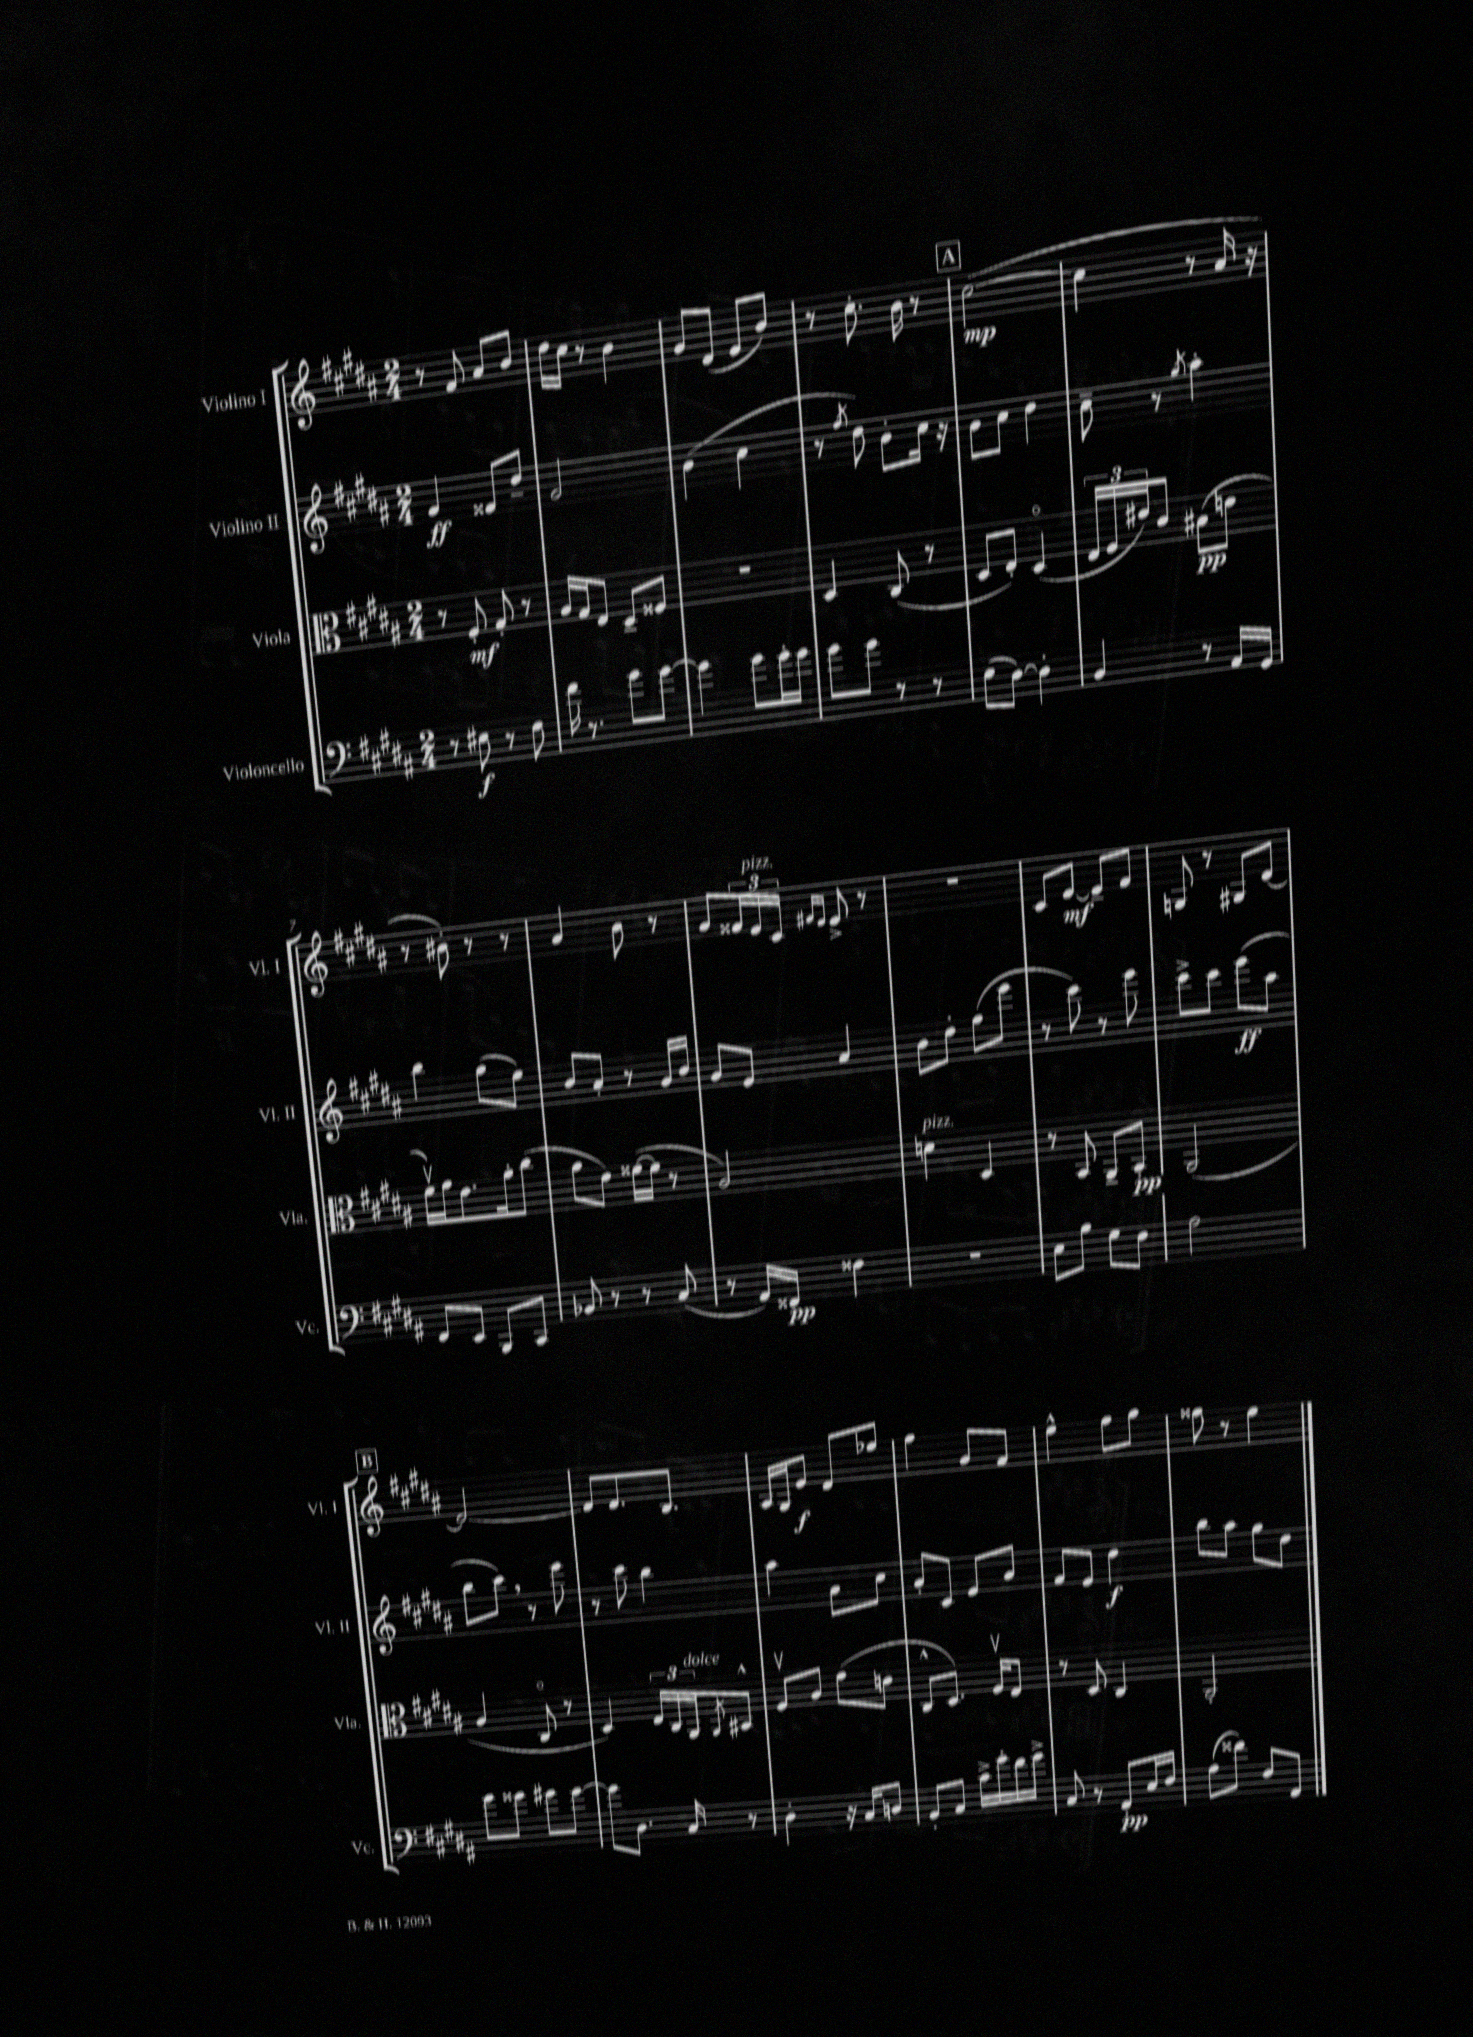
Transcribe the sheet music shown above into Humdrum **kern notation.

**kern	**dynam	**kern	**dynam	**kern	**dynam	**kern	**dynam
*part4	*part4	*part3	*part3	*part2	*part2	*part1	*part1
*staff4	*staff4	*staff3	*staff3	*staff2	*staff2	*staff1	*staff1
*I"Violoncello	*	*I"Viola	*	*I"Violino II	*	*I"Violino I	*
*I'Vc.	*	*I'Vla.	*	*I'Vl. II	*	*I'Vl. I	*
*clefF4	*	*clefC3	*	*clefG2	*	*clefG2	*
*k[f#c#g#d#a#]	*	*k[f#c#g#d#a#]	*	*k[f#c#g#d#a#]	*	*k[f#c#g#d#a#]	*
*M2/4	*	*M2/4	*	*M2/4	*	*M2/4	*
=1	=1	=1	=1	=1	=1	=1	=1
8r	.	8r	.	4g#/	ff	8r	.
8E#X\	f	8F#'/	mf	.	.	8f#/	.
8r	.	8G#'/	.	8f##X/L	.	8a#/L	.
8F#\	.	8r	.	8dd#~/J	.	8b/J	.
=2	=2	=2	=2	=2	=2	=2	=2
16f#\	.	16A#/LL	.	2g#/	.	16dd#\LL	.
8.r	.	16G#/J	.	.	.	16cc#\JJ	.
.	.	8E/J	.	.	.	8r	.
8g#\L	.	8D#~/L	.	.	.	4b\	.
[8g#\J	.	8F##X/J	.	.	.	.	.
=3	=3	=3	=3	=3	=3	=3	=3
4g#\]	.	2r	.	(4b\	.	8g#/L	.
.	.	.	.	.	.	(8d#/J	.
8g#\L	.	.	.	4cc#\	.	8e/L	.
16g#'\L	.	.	.	.	.	8b/J)	.
16g#\JJ	.	.	.	.	.	.	.
=4	=4	=4	=4	=4	=4	=4	=4
8g#\L	.	4D#/	.	8r	.	8r	.
.	.	.	.	8qff#/	.	.	.
8g#\J	.	.	.	8dd#\)	.	8.cc#'\	.
8r	.	(8C#/	.	8b'\L	.	.	.
.	.	.	.	.	.	16b\	.
8r	.	8r	.	16cc#\Jk	.	8r	.
.	.	.	.	16r	.	.	.
!!LO:REH:place=s1:t=A
=5	=5	=5	=5	=5	=5	=5	=5
(8E\L	.	8D#/L	.	8b\L	.	([2cc#\	mp
[8D#\J)	.	8E'/J)	.	8cc#\J	.	.	.
4D#'\]	.	(4D#/	.	4dd#\	.	.	.
=6	=6	=6	=6	=6	=6	=6	=6
4BB/	.	24E/LL	.	8cc#~\	.	4cc#\]	.
.	.	24F#/	.	.	.	.	.
.	.	24e#X/J)	.	.	.	.	.
.	.	8c#/J	.	8r	.	.	.
.	.	.	.	8qgg#/	.	.	.
8r	.	(8B#X\L	pp	4aa#'\	.	8r	.
16AA#/LL	.	8en\J	.	.	.	16a#/	.
16GG#/JJ	.	.	.	.	.	16r	.
!!LO:LB:g=z
=7	=7	=7	=7	=7	=7	=7	=7
8FF#/L	.	16f#v\LL)	.	4bb\	.	8r	.
.	.	16g#\J	.	.	.	.	.
8EE/J	.	8.e\	.	.	.	8b#X'\)	.
8BBB/L	.	.	.	(8gg#\L	.	8r	.
.	.	16a#'\k	.	.	.	.	.
8CC#/J	.	(8cc#\J	.	8ee\J)	.	8r	.
=8	=8	=8	=8	=8	=8	=8	=8
8BB-X/	.	8a#\L	.	8b/L	.	4a#/	.
8r	.	8e\J)	.	8a#'/J	.	.	.
8r	.	([16f##X\LL	.	8r	.	8b\	.
.	.	16f##\JJ]	.	.	.	.	.
(8C#/	.	8r	.	16g#/LL	.	8r	.
.	.	.	.	16b/JJ	.	.	.
=9	=9	=9	=9	=9	=9	=9	=9
8r	.	2A#/)	.	8g#/L	.	8g#/L	.
16AA#/LL)	.	.	.	8e/J	.	24f##X/L	.
!	!	!	!	!	!	!LO:TX:a:i:t=pizz.	!
.	.	.	.	.	.	24e/	.
16FF##X/JJ	pp	.	.	.	.	.	.
.	.	.	.	.	.	24c#/JJ	.
.	.	.	.	.	.	16qqf#X/LL	.
.	.	.	.	.	.	16qqe/JJ	.
4F##X\	.	.	.	4a#/	.	8e^/	.
.	.	.	.	.	.	8r	.
=10	=10	=10	=10	=10	=10	=10	=10
!	!	!LO:TX:a:i:t=pizz.	!	!	!	!	!
2r	.	4dn\	.	8b\L	.	2r	.
.	.	.	.	8dd#'\J	.	.	.
.	.	4D#/	.	(8ff#\L	.	.	.
.	.	.	.	8eee\J	.	.	.
=11	=11	=11	=11	=11	=11	=11	=11
8E\L	.	8r	.	8r	.	8c#/L	.
8B\J	.	8BB/	.	8ccc#\)	.	[8e/J	mf
8G#\L	.	8AA#~/L	.	8r	.	8e~/L]	.
8F#\J	.	8BB'/J	pp	8eee\	.	8f#/J	.
=12	=12	=12	=12	=12	=12	=12	=12
2A#\	.	(2AA#/	.	8ccc#^\L	.	8Gn/	.
.	.	.	.	8ccc#\J	.	8r	.
.	.	.	.	(8eee\L	ff	8G#X/L	.
.	.	.	.	8aa#\J	.	[8d#/J	.
!!LO:LB:g=z
!!LO:REH:place=s1:t=B
=13	=13	=13	=13	=13	=13	=13	=13
8g#\L	.	4A#/	.	8bb\L	.	2d#/_	.
8g##X\J	.	.	.	8ccc#,\J)	.	.	.
8g#X\L	.	8C#/	.	8r	.	.	.
[8g#\J	.	8r	.	8eee\	.	.	.
=14	=14	=14	=14	=14	=14	=14	=14
8g#\L]	.	4D#/)	.	8r	.	8d#/L]	.
8.D#\J	.	.	.	8ccc#\	.	8.d#/	.
.	.	24E/LL	.	4bb\	.	.	.
.	.	24C#/	.	.	.	.	.
16C#/	.	.	.	.	.	8.B/J	.
!	!	!LO:TX:a:i:t=dolce	!	!	!	!	!
.	.	24AA#/J	.	.	.	.	.
.	.	8qAA#/	.	.	.	.	.
8r	.	8BB#X^^/J	.	.	.	.	.
=15	=15	=15	=15	=15	=15	=15	=15
4D#'\	.	8F#v/L	.	4aa#\	.	16A#/LL	.
.	.	.	.	.	.	16G#/J	.
.	.	8A#/J	.	.	.	8e/J	f
16r	.	(8e\L	.	8a#\L	.	8d#/L	.
16C#/KL	.	.	.	.	.	.	.
8Dn/J	.	8cn\J	.	8cc#\J	.	8ee-X/J	.
=16	=16	=16	=16	=16	=16	=16	=16
8BB'/L	.	8C#^^/L	.	8a#'/L	.	4ff#\	.
8C#/J	.	8.D#/J)	.	8c#/J	.	.	.
16c#^\LL	.	.	.	8e/L	.	8g#/L	.
16g#'\	.	16F#v/KL	.	.	.	.	.
16f#\	.	8E/J	.	8a#/J	.	8f#/J	.
16g#^\JJ	.	.	.	.	.	.	.
=17	=17	=17	=17	=17	=17	=17	=17
8C#/	.	8r	.	8f#/L	.	4ee^^\	.
8r	.	8D#/	.	8e/J	.	.	.
8AA#'/L	pp	4C#/	.	4dd#\	f	8ff#\L	.
16E/L	.	.	.	.	.	8gg#\J	.
16F#/JJ	.	.	.	.	.	.	.
=18	=18	=18	=18	=18	=18	=18	=18
(8A#\L	.	2AA#'/	.	8bb\L	.	8ff##X\	.
8f##X\J)	.	.	.	8aa#\J	.	8r	.
8F#/L	.	.	.	8gg#\L	.	4ee\	.
8AA#/J	.	.	.	8dd#\J	.	.	.
==	==	==	==	==	==	==	==
*-	*-	*-	*-	*-	*-	*-	*-
